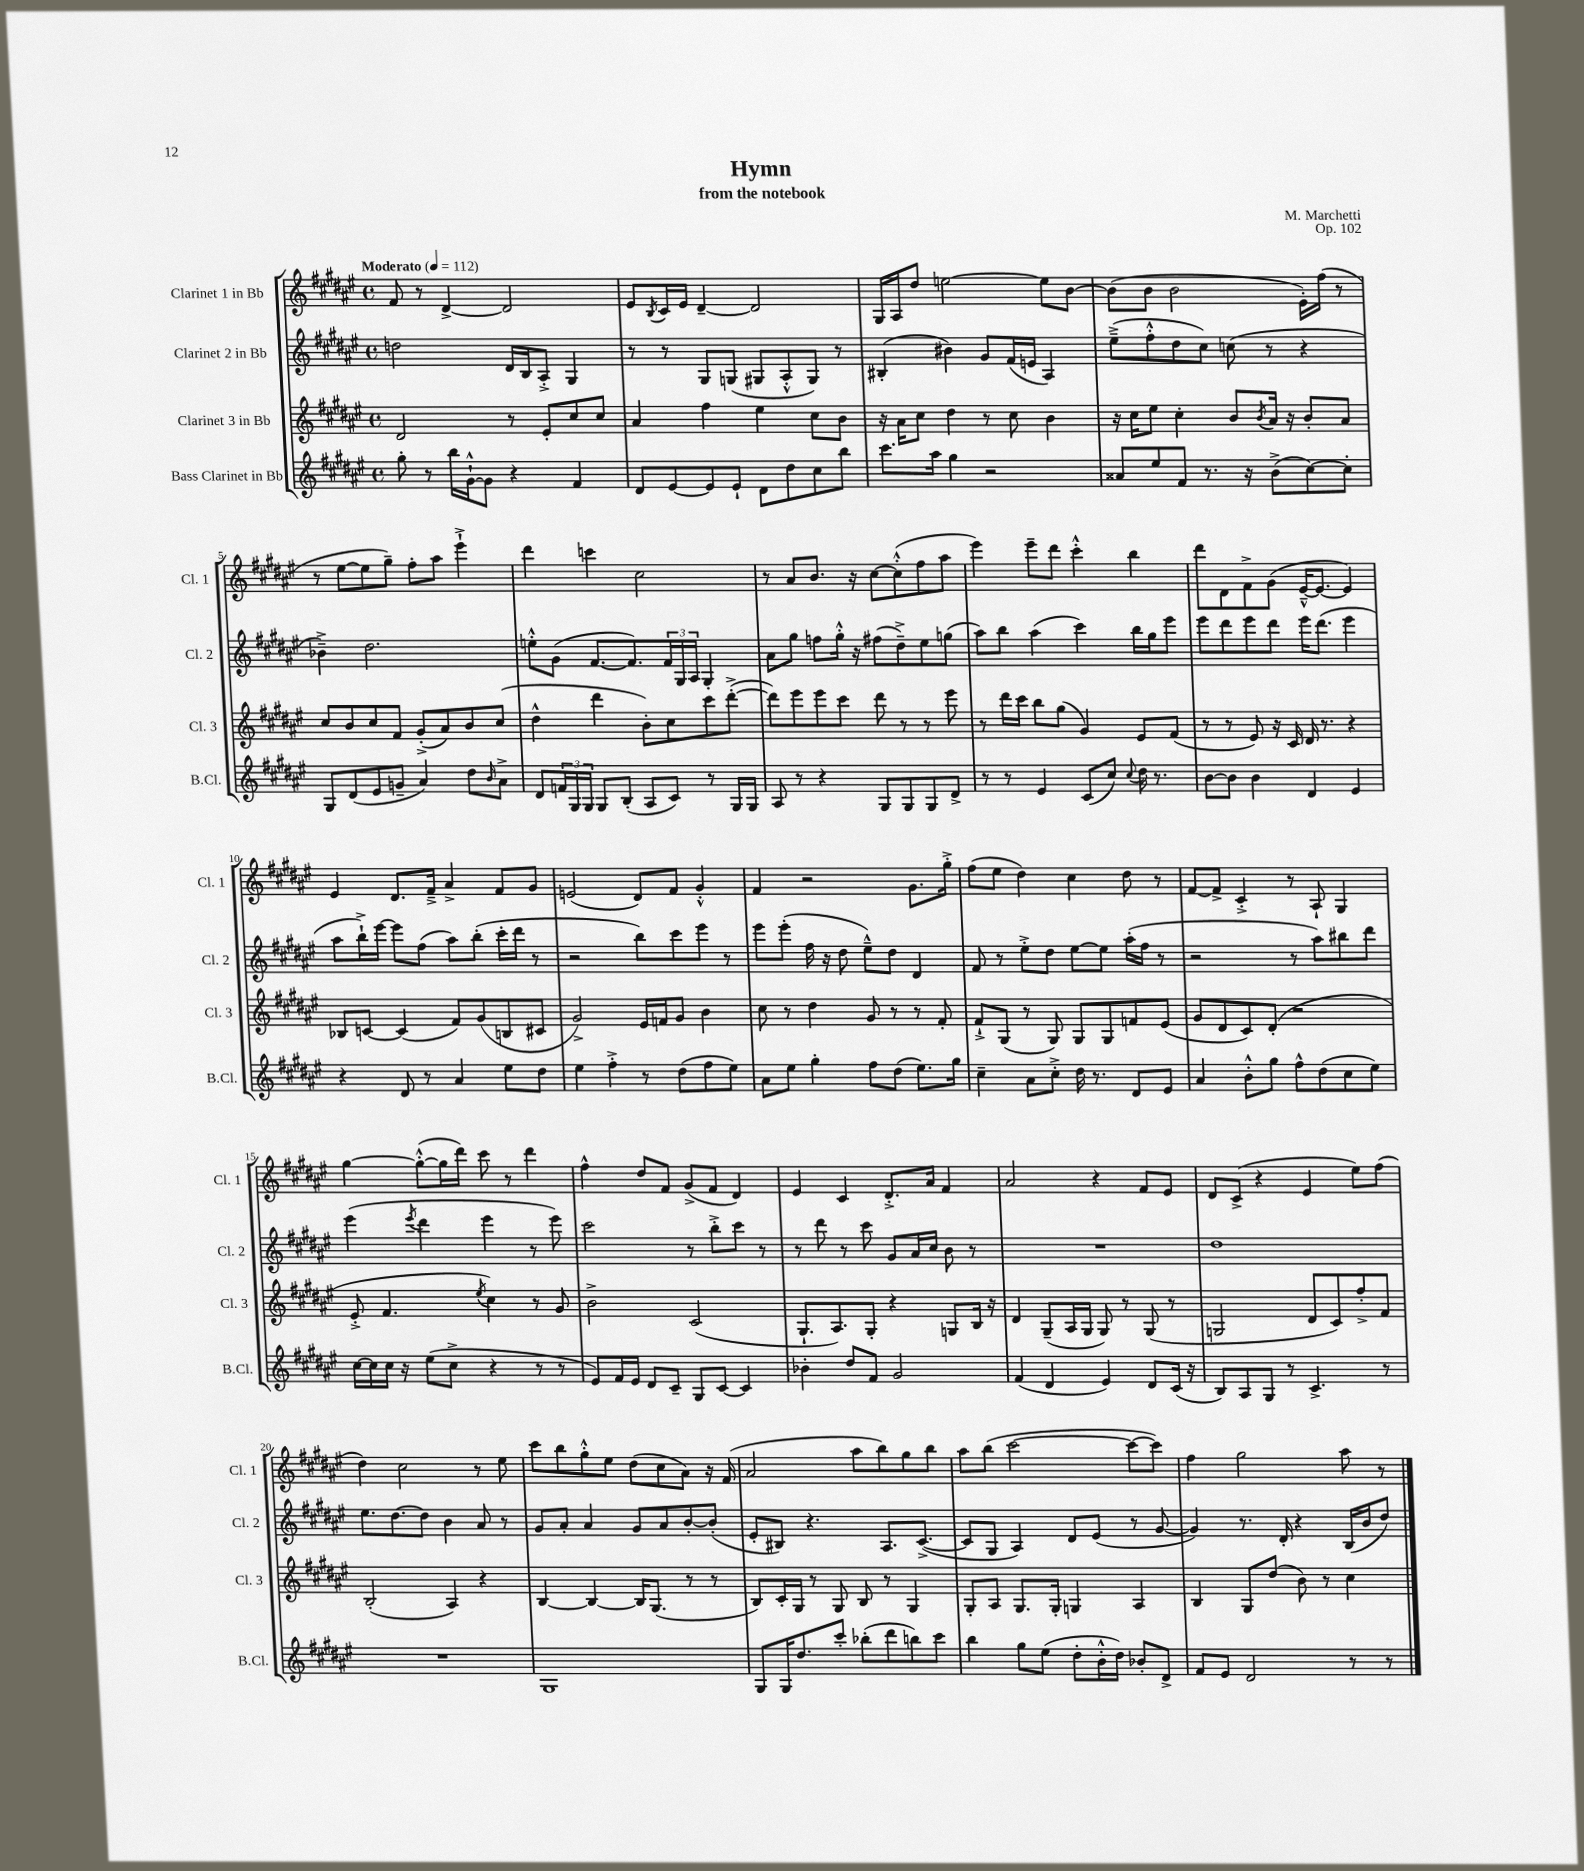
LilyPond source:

\header { title = "Hymn" composer = "M. Marchetti" subtitle = "from the notebook" opus = "Op. 102" }
<<
\new StaffGroup <<
\new Staff = "s0" \with { instrumentName = "Clarinet 1 in Bb" shortInstrumentName = "Cl. 1" } {
    \clef treble \key fis \major \defaultTimeSignature \time 4/4 \tempo "Moderato" 4 = 112
    fis'8 r8 dis'4~-> dis'2 |
    eis'8 \acciaccatura { b8 } cis'16 eis'16 dis'4~-- dis'2 |
    gis16 ais16 dis''8 e''2~ e''8 b'8~ |
    b'8( b'8 b'2 eis'16-.) fis''16( r8 |
    r8 eis''8~ eis''8 gis''8--) fis''8-. ais''8 eis'''4-!-> |
    dis'''4 c'''4 cis''2 |
    r8 ais'8 b'8. r16 cis''8~ cis''8-.-^( fis''8 ais''8 |
    eis'''4) eis'''8-- dis'''8 cis'''4-.-^ b''4 |
    dis'''8 dis'8 fis'8-> gis'8( eis'16~---^ eis'8.~ eis'4) |
    eis'4 dis'8. fis'16---> ais'4-> fis'8 gis'8 |
    e'2( dis'8) fis'8 gis'4-.-^ |
    fis'4 r2 gis'8. gis''16-.-> |
    fis''8( eis''8 dis''4) cis''4 dis''8 r8 |
    fis'8~ fis'8-> cis'4-.-> r8 ais8-! gis4 |
    gis''4~ gis''8~-.-^( gis''16 dis'''16) cis'''8 r8 dis'''4 |
    fis''4-^ dis''8 fis'8 gis'8->( fis'8 dis'4) |
    eis'4 cis'4 dis'8.-.-> ais'16 fis'4 |
    ais'2 r4 fis'8 eis'8 |
    dis'8 cis'8->( r4 eis'4 eis''8) fis''8( |
    dis''4) cis''2 r8 eis''8 |
    cis'''8 b''8 gis''8-.-^ eis''8 dis''8( cis''8 ais'8) r16 fis'16( |
    ais'2 ais''8 b''8) gis''8 b''8 |
    ais''8 b''8( cis'''2~ cis'''8~ cis'''8) |
    fis''4 gis''2 ais''8 r8 \bar "|." |
}
\new Staff = "s1" \with { instrumentName = "Clarinet 2 in Bb" shortInstrumentName = "Cl. 2" } {
    \clef treble \key fis \major \defaultTimeSignature \time 4/4
    d''2 dis'16 b16 ais8-.-> gis4 |
    r8 r8 gis8 g8( gis8 ais8-.-^ gis8) r8 |
    bis4-.( bis'4) gis'8 fis'16( e'16 ais4) |
    eis''8--->( fis''8-.-^ dis''8 cis''8) c''8( r8 r4 |
    bes'4--->) dis''2. |
    e''8-.-^ gis'8( fis'8.~ fis'8.) \tuplet 3/2 { fis'16 gis16 ais16 } gis4-. |
    ais'8 gis''8 f''8 gis''16-.-^ r16 fis''8( dis''8--->) eis''8 g''8( |
    ais''8) b''8 ais''4( cis'''4) b''16 gis''16 eis'''8 |
    eis'''8 dis'''8 eis'''8 dis'''8 eis'''16 dis'''8.( eis'''4 |
    ais''8 b''16-!->) eis'''16~ eis'''8 fis''8( ais''8) b''8-.( cis'''16-. dis'''16 r8 |
    r2 b''8) cis'''8 eis'''8 r8 |
    eis'''8 eis'''8-.( fis''16 r16 dis''8 eis''8---^) dis''8 dis'4 |
    fis'8 r8 eis''8-.-> dis''8 eis''8~ eis''8 ais''16-.( fis''16 r8 |
    r2 r8 ais''8) bis''8 dis'''8 |
    eis'''4( \acciaccatura { eis'''8 } dis'''4 eis'''4 r8 eis'''8) |
    cis'''2 r8 b''8-.-> cis'''8 r8 |
    r8 dis'''8 r8 cis'''8 gis'8 ais'16 cis''16 b'8 r8 |
    R1 |
    dis''1 |
    eis''8. dis''8.~ dis''8 b'4 ais'8 r8 |
    gis'8 ais'8-. ais'4 gis'8 ais'8 b'8~-. b'8-.( |
    eis'8-. bis8) r4. ais8. cis'8.~->( |
    cis'8 gis8 ais4) dis'8 eis'8( r8 gis'8~ |
    gis'4) r8. dis'16-. r4 b16( b'16 dis''8) \bar "|." |
}
\new Staff = "s2" \with { instrumentName = "Clarinet 3 in Bb" shortInstrumentName = "Cl. 3" } {
    \clef treble \key fis \major \defaultTimeSignature \time 4/4
    dis'2 r8 eis'8-. cis''8 cis''8 |
    ais'4 fis''4 eis''4 cis''8 b'8 |
    r16 ais'16 cis''8 dis''4 r8 cis''8 b'4 |
    r16 cis''16 eis''8 cis''4-. b'8 \acciaccatura { b'8 } ais'16 r16 b'8-. ais'8 |
    cis''8 b'8 cis''8 fis'8 gis'8-.->( ais'8) b'8 cis''8( |
    dis''4-^ dis'''4 b'8-.) cis''8 cis'''8 dis'''8~-.->( |
    dis'''8) eis'''8 eis'''8 cis'''8 dis'''8 r8 r8 eis'''8 |
    r8 dis'''16 cis'''16 b''8 gis''8( gis'4) eis'8 fis'8( |
    r8 r8 eis'8) r16 cis'16 dis'16 r8. r4 |
    bes8 c'8~ c'4( fis'8) gis'8( b8 cis'8 |
    gis'2->) eis'16 f'16 gis'8 b'4 |
    cis''8 r8 dis''4 gis'8 r8 r8 fis'8-. |
    fis'8-!-> gis8( r8 gis8) gis8 gis8 f'8 eis'8( |
    gis'8 dis'8 cis'8) dis'8-.( r2 |
    eis'8-.-> fis'4. \acciaccatura { eis''8 } cis''4) r8 gis'8 |
    b'2-> cis'2( |
    gis8.-! ais8.) gis8-. r4 g8 b16 r16 |
    dis'4 gis8--( ais16 gis16 gis8) r8 gis8( r8 |
    g2 dis'8 cis'8) fis''8-.-> fis'8 |
    b2-.( ais4) r4 |
    b4~ b4~ b16 gis8.( r8 r8 |
    b8) cis'16-. gis16 r8 gis8 b8 r8 gis4 |
    gis8-. ais8 gis8. gis16-. g4 ais4 |
    b4 gis8 dis''8( b'8) r8 cis''4 \bar "|." |
}
\new Staff = "s3" \with { instrumentName = "Bass Clarinet in Bb" shortInstrumentName = "B.Cl." } {
    \clef treble \key fis \major \defaultTimeSignature \time 4/4
    gis''8-. r8 b''16 gis'16~-!-^ gis'8 r4 fis'4 |
    dis'8 eis'8~ eis'8 eis'8-! dis'8 dis''8 cis''8 b''8 |
    cis'''8. ais''16 gis''4 r2 |
    aisis'8 eis''8 fis'8 r8. r16 b'8->( cis''8~) cis''8-. |
    gis8 dis'8( eis'8 g'8-- ais'4) dis''8 \grace { b'16 } ais'8-> |
    dis'8 \tuplet 3/2 { f'16 gis16 gis16 } gis8 b8-.( ais8 cis'8) r8 gis16 gis16 |
    ais8 r8 r4 gis8 gis8 gis8 dis'8-> |
    r8 r8 eis'4 cis'8( cis''8) \appoggiatura { cis''8 } dis''16 r8. |
    b'8~ b'8 b'4 dis'4 eis'4 |
    r4 dis'8 r8 ais'4 eis''8 dis''8 |
    eis''4 fis''4-.-> r8 dis''8( fis''8 eis''8) |
    ais'8 eis''8 gis''4-. fis''8 dis''8( eis''8.) gis''16 |
    cis''4-- ais'8 cis''8-.-> dis''16 r8. dis'8 eis'8 |
    ais'4 b'8-.-^ gis''8 fis''8-^ dis''8( cis''8 eis''8) |
    cis''16~ cis''16 cis''16 r16 eis''8( cis''8-> r4 r8 r8 |
    eis'8) fis'16 eis'16 dis'8 cis'8-- gis8 cis'8~ cis'4 |
    bes'4-. dis''8 fis'8 gis'2 |
    fis'4( dis'4 eis'4) dis'8 cis'16( r16 |
    b8) ais8 gis8 r8 cis'4.-> r8 |
    R1 |
    gis1 |
    gis8 gis16 dis''8. cis'''8-. bes''8-.( dis'''8 b''8) cis'''8 |
    b''4 gis''8 eis''8( dis''8-. b'16-.-^ dis''16) bes'8-. dis'8-> |
    fis'8 eis'8 dis'2 r8 r8 \bar "|." |
}
>>
>>
